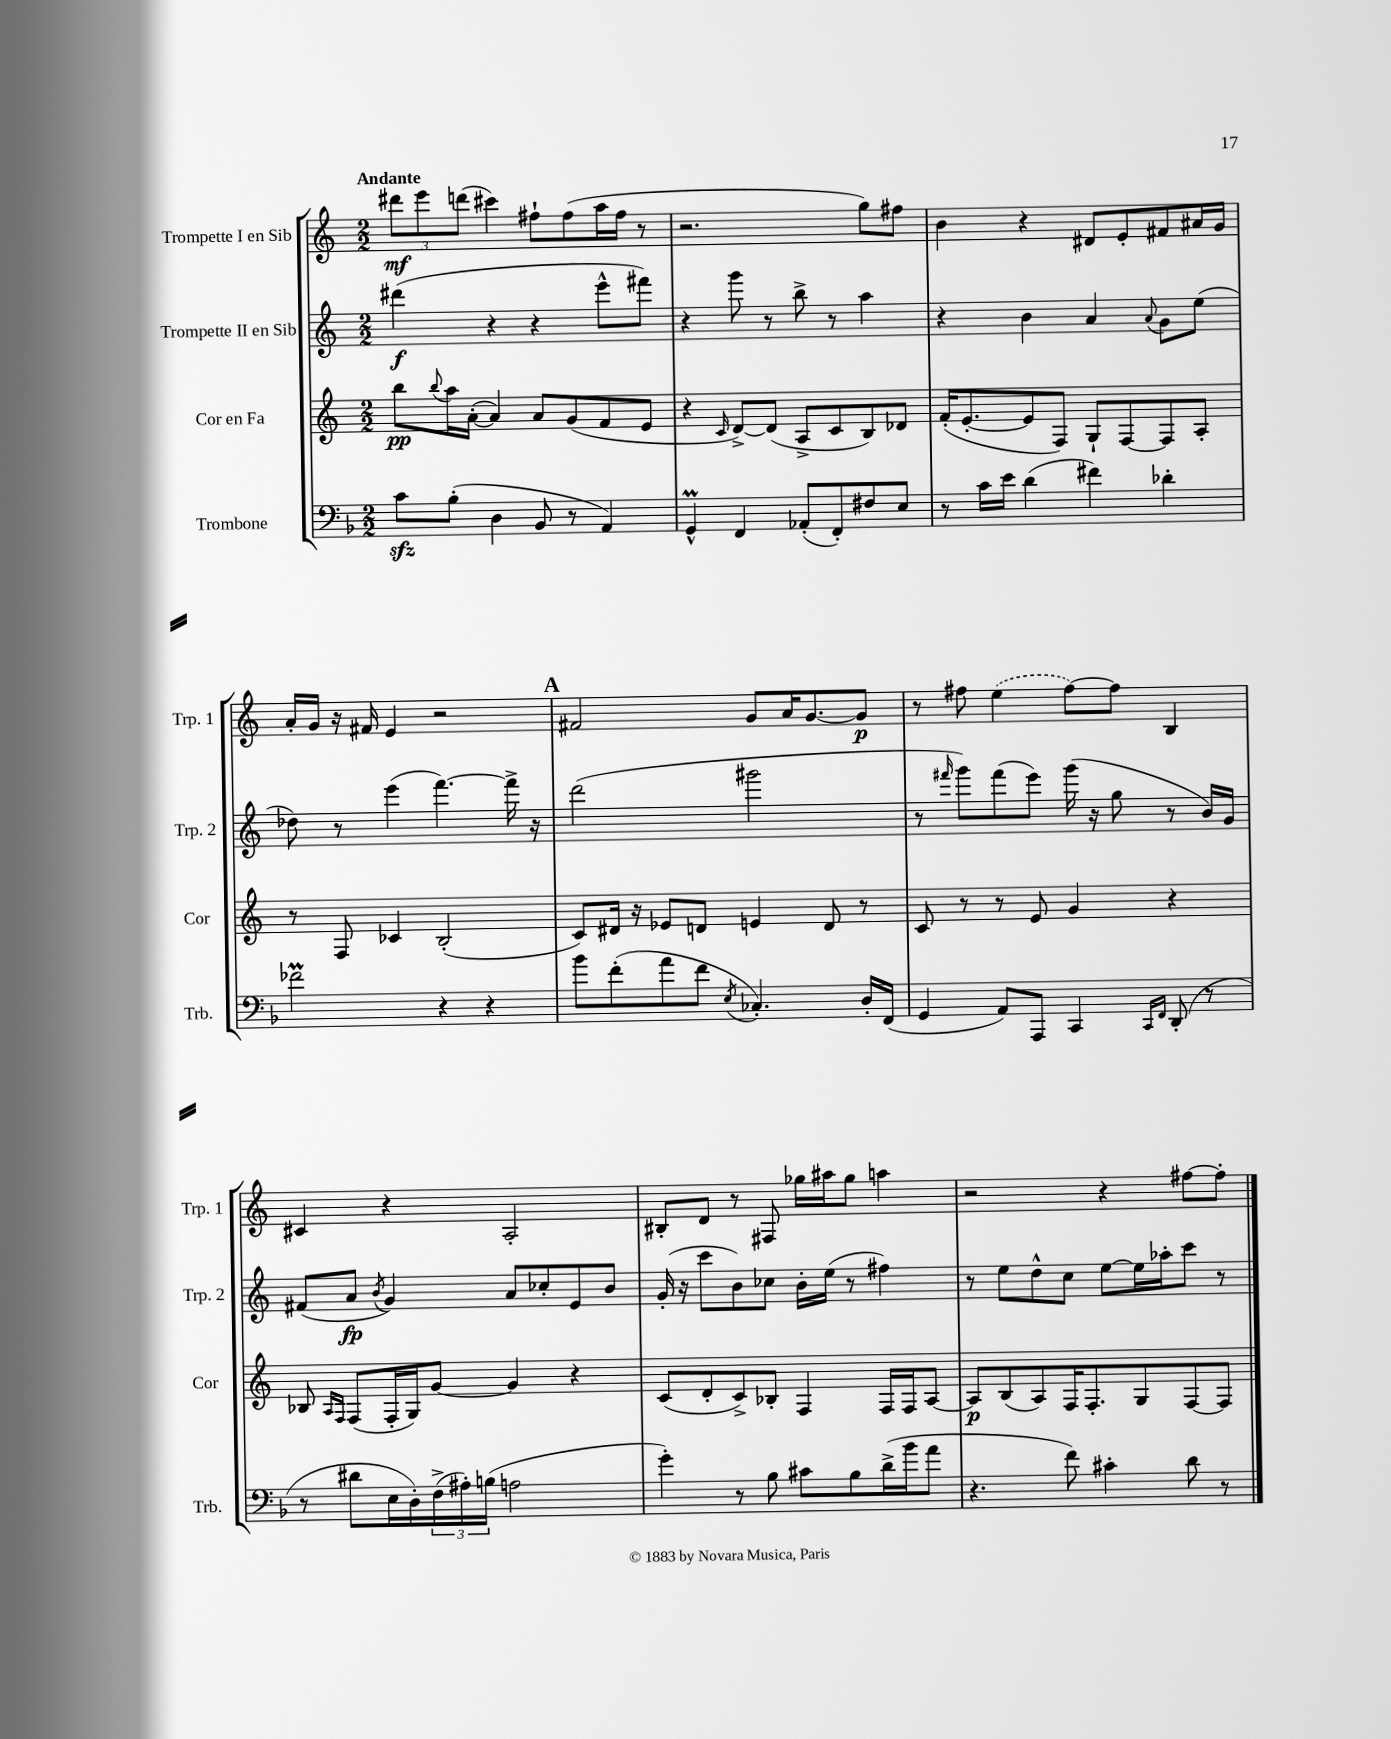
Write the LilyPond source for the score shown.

<<
\new StaffGroup <<
\new Staff = "s0" \with { instrumentName = "Trompette I en Sib" shortInstrumentName = "Trp. 1" } {
    \clef treble \key c \major \numericTimeSignature \time 2/2 \tempo "Andante"
    \tuplet 3/2 { dis'''8\mf e'''8 d'''8( } cis'''4) fis''8-! fis''8( a''16 fis''16 r8 |
    r2. g''8) fis''8 |
    b'4 r4 dis'8 e'8-. fis'8 ais'16 g'16 |
    a'16-. g'16 r16 fis'16 e'4 r2 |
    \mark \markup { \bold "A" } fis'2 g'8 a'16 g'8.~ g'8\p |
    r8 fis''8 \once \slurDashed e''4( fis''8~) fis''8 b4 |
    cis'4 r4 a2-. |
    bis8-. d'8 r8 fis8 ges''16 ais''16 ges''8 a''4 |
    r2 r4 fis''8~ fis''8-. \bar "|." |
}
\new Staff = "s1" \with { instrumentName = "Trompette II en Sib" shortInstrumentName = "Trp. 2" } {
    \clef treble \key c \major \numericTimeSignature \time 2/2
    dis'''4\f( r4 r4 e'''8-^ fis'''8) |
    r4 g'''8 r8 b''8-> r8 a''4 |
    r4 b'4 a'4 \appoggiatura { a'8 } g'8 e''8( |
    des''8) r8 e'''4( f'''4.~) f'''16-> r16 |
    \mark \markup { \bold "A" } d'''2( gis'''2 |
    r8 \grace { fis'''16 } g'''8) fis'''8( e'''8) g'''16( r16 g''8 r8 b'16) g'16 |
    fis'8( a'8\fp \acciaccatura { b'8 } g'4) a'8 ces''8-. e'8 b'8 |
    g'16-.( r16 c'''8 b'8) ces''8 b'16-. e''16( r8 fis''4) |
    r8 e''8 d''8-^ c''8 e''8~ e''16 aes''16-. c'''8 r8 \bar "|." |
}
\new Staff = "s2" \with { instrumentName = "Cor en Fa" shortInstrumentName = "Cor" } {
    \clef treble \key c \major \numericTimeSignature \time 2/2
    b''8\pp \appoggiatura { b''8 } a''16 a'16~-.( a'4) a'8 g'8( f'8 e'8 |
    r4 \grace { c'16 } d'8~->) d'8( a8-> c'8 b8) des'8 |
    f'16-.( e'8.~-. e'8 f8) g8-! f8~ f8 a8-. |
    r8 f8 ces'4 b2-.( |
    \mark \markup { \bold "A" } c'8) dis'16 r16 ees'8 d'8 e'4 d'8 r8 |
    c'8 r8 r8 e'8 g'4 r4 |
    bes8 \grace { a16 f16 } f8( f16-. g16) g'8~ g'4 r4 |
    c'8( d'8-. c'8->) bes8-. f4 f16 f16 a8~ |
    a8\p b8( a8) f16 f8.-. g8 f8~ f8 \bar "|." |
}
\new Staff = "s3" \with { instrumentName = "Trombone" shortInstrumentName = "Trb." } {
    \clef bass \key f \major \numericTimeSignature \time 2/2
    c'8\sfz bes8-.( d4 bes,8 r8 a,4) |
    g,4-^\prall f,4 aes,8-.( f,8-.) fis8 e8 |
    r8 c'16 e'16 d'4( fis'4) des'4-. |
    fes'2\prall r4 r4 |
    \mark \markup { \bold "A" } bes'8 f'8-.( a'8 f'8 \acciaccatura { e8 } ces4.-.) d16-. f,16( |
    g,4 a,8) a,,8 c,4 \grace { c,16 f,16 } d,8-.( r8 |
    r8 dis'8 e16 d16-.) \tuplet 3/2 { f16->( ais16-.) b16( } a2 |
    g'4-.) r8 bes8 cis'8 bes8 d'16->( bes'16 a'8 |
    r4. f'8) cis'4-. d'8 r8 \bar "|." |
}
>>
>>
\layout { \context { \Score \remove "Bar_number_engraver" } }
